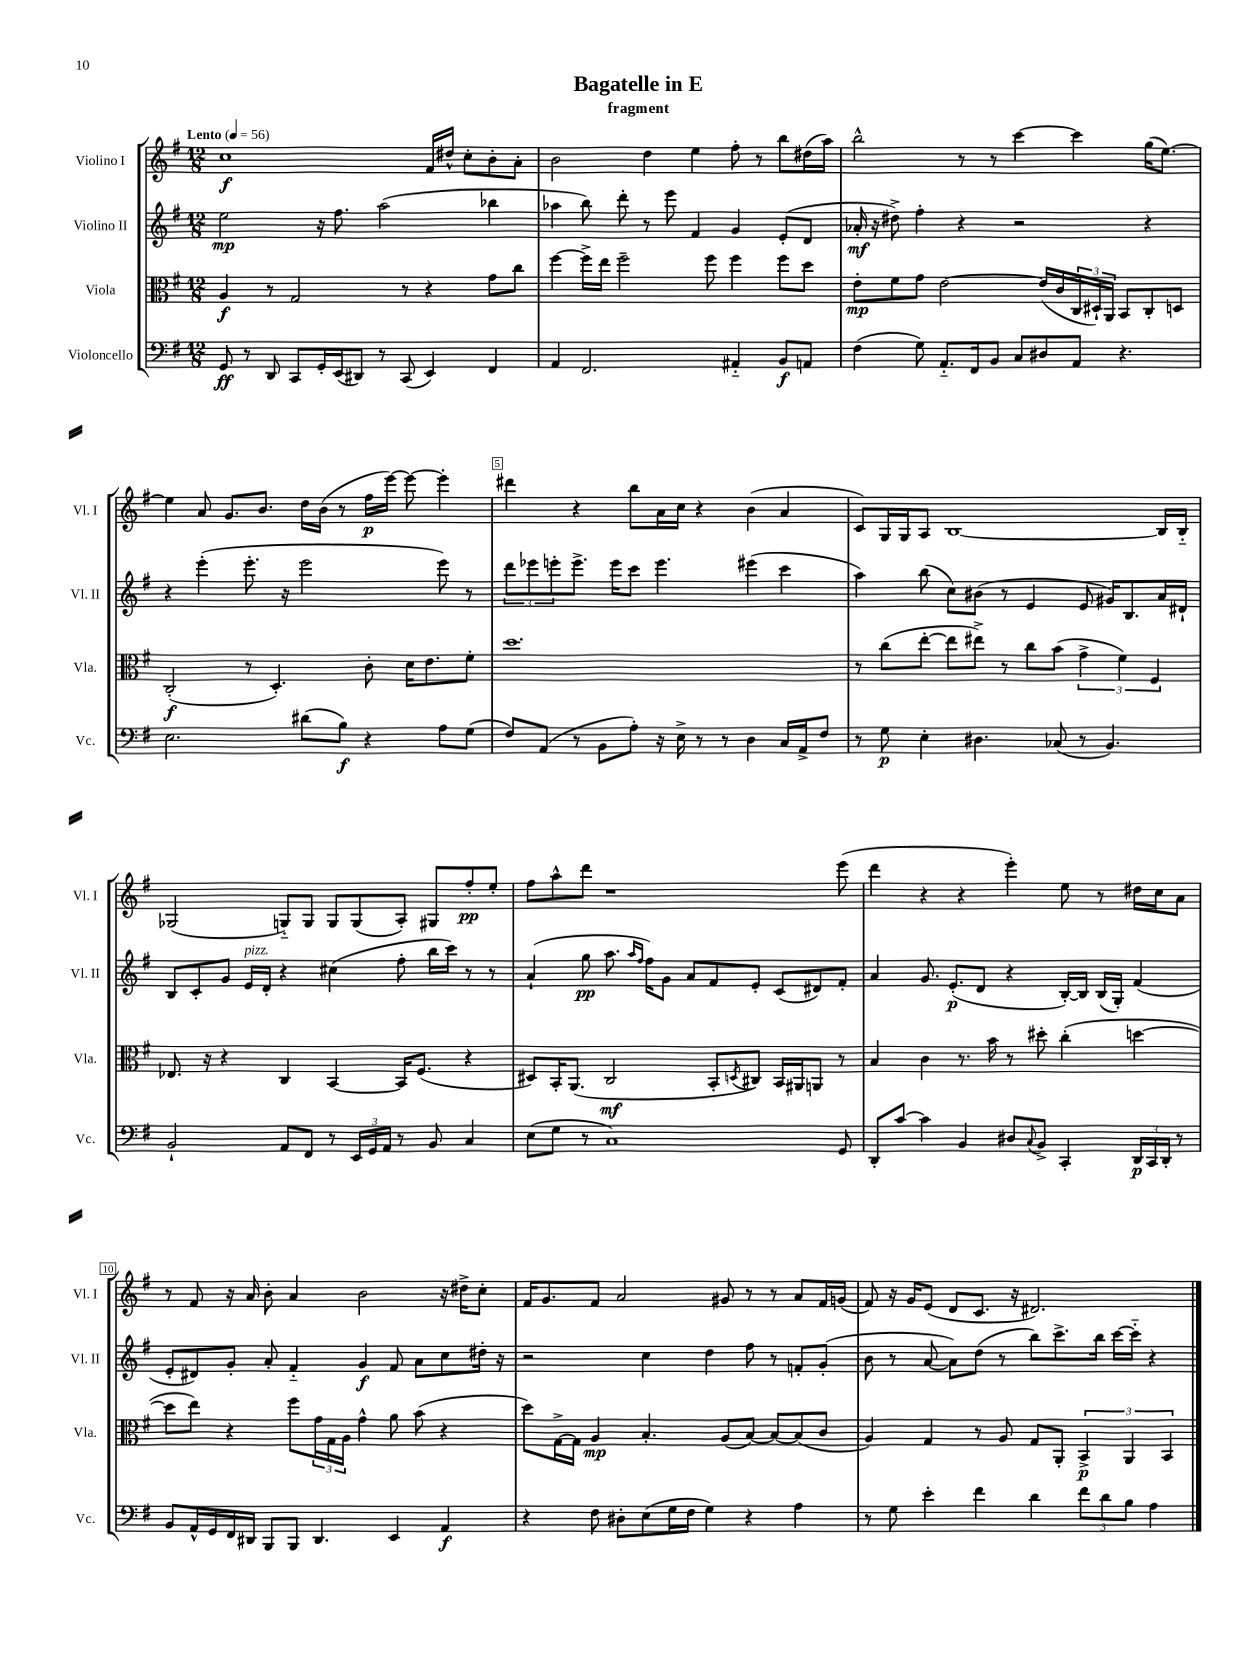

**kern	**dynam	**kern	**dynam	**kern	**dynam	**kern	**dynam
*part4	*part4	*part3	*part3	*part2	*part2	*part1	*part1
*staff4	*staff4	*staff3	*staff3	*staff2	*staff2	*staff1	*staff1
*I"Violoncello	*	*I"Viola	*	*I"Violino II	*	*I"Violino I	*
*I'Vc.	*	*I'Vla.	*	*I'Vl. II	*	*I'Vl. I	*
*clefF4	*	*clefC3	*	*clefG2	*	*clefG2	*
*k[f#]	*	*k[f#]	*	*k[f#]	*	*k[f#]	*
*M12/8	*	*M12/8	*	*M12/8	*	*M12/8	*
*MM56	*	*MM56	*	*MM56	*	*MM56	*
=1	=1	=1	=1	=1	=1	=1	=1
!	!	!	!	!	!	!LO:TX:a:B:t=Lento	!
8GG/	ff	4A/	f	2ee\	mp	1cc	f
8r	.	.	.	.	.	.	.
8DD/	.	8r	.	.	.	.	.
8CC/L	.	2G/	.	.	.	.	.
16GG'/L	.	.	.	16r	.	.	.
(16EE/J	.	.	.	8.ff#\	.	.	.
8DD#X/J)	.	.	.	.	.	.	.
8r	.	.	.	(2aa\	.	.	.
(8CC/	.	8r	.	.	.	.	.
4EE/)	.	4r	.	.	.	16f#/LL	.
.	.	.	.	.	.	16dd#X^^/JJ	.
.	.	.	.	.	.	8cc'\L	.
4FF#/	.	8g\L	.	4bb-X\	.	8b'\	.
.	.	8cc\J	.	.	.	8a'\J	.
=2	=2	=2	=2	=2	=2	=2	=2
4AA/	.	[4ff#\	.	4aa-X\	.	2b\	.
2.FF#/	.	16ff#^\LL]	.	8bb\)	.	.	.
.	.	16ee\JJ	.	.	.	.	.
.	.	2ff#~\	.	8ddd'\	.	.	.
.	.	.	.	8r	.	4dd\	.
.	.	.	.	8eee\	.	.	.
.	.	.	.	4f#/	.	4ee\	.
.	.	8ff#\	.	.	.	.	.
4AA#X/	.	4ff#\	.	4g/	.	8ff#'\	.
.	.	.	.	.	.	8r	.
8BB/L	f	8ff#\L	.	(8e'/L	.	8bb\L	.
8AAn/J	.	8dd\J	.	8d/J	.	(16dd#X\L	.
.	.	.	.	.	.	16aa\JJ)	.
=3	=3	=3	=3	=3	=3	=3	=3
(4F#\	.	8e'\L	mp	16a-X'/	mf	2bb^^\	.
.	.	.	.	16r	.	.	.
.	.	8f#\	.	8dd#X^\)	.	.	.
8G\)	.	8g\J	.	4ff#'\	.	.	.
8.AA/L	.	[2e\	.	.	.	.	.
.	.	.	.	4r	.	8r	.
16FF#/k	.	.	.	.	.	.	.
8BB/J	.	.	.	.	.	8r	.
8C/L	.	.	.	2r	.	[4ccc\	.
8D#X/	.	(16e/LL]	.	.	.	.	.
.	.	16c/	.	.	.	.	.
8AA/J	.	24C/	.	.	.	4ccc\]	.
.	.	24D#X`/)	.	.	.	.	.
.	.	24AA/JJ	.	.	.	.	.
4.r	.	8BB/L	.	.	.	.	.
.	.	8C'/	.	4r	.	(16gg\KL	.
.	.	.	.	.	.	[8.ee\J)	.
.	.	8Dn/J	.	.	.	.	.
!!LO:LB:g=z
=4	=4	=4	=4	=4	=4	=4	=4
2.E\	.	(2C'/	f	4r	.	4ee\]	.
.	.	.	.	(4eee'\	.	8a/	.
.	.	.	.	.	.	8.g/L	.
.	.	8r	.	8.eee'\	.	.	.
.	.	.	.	.	.	8.b/J	.
.	.	4.D'/)	.	.	.	.	.
.	.	.	.	16r	.	.	.
(8d#X\L	.	.	.	2eee\	.	16dd\LL	.
.	.	.	.	.	.	(16b\JJ	.
8B\J)	f	.	.	.	.	8r	.
4r	.	8c'\	.	.	.	16ff#\LL	p
.	.	.	.	.	.	[16eee\JJ)	.
.	.	16d\KL	.	.	.	8eee\_	.
.	.	8.e\	.	.	.	.	.
8A\L	.	.	.	8eee\)	.	4eee'\]	.
(8G\J	.	8f#'\J	.	8r	.	.	.
=5	=5	=5	=5	=5	=5	=5	=5
8F#/L)	.	1.dd	.	12ddd\L	.	4ddd#X\	.
.	.	.	.	12eee-X\	.	.	.
(8AA/J	.	.	.	.	.	.	.
.	.	.	.	12eeen'\	.	.	.
8r	.	.	.	8.eee^\J	.	4r	.
8BB\L	.	.	.	.	.	.	.
.	.	.	.	16eee\KL	.	.	.
8A'\J)	.	.	.	8ccc\J	.	8bb\L	.
16r	.	.	.	4.eee\	.	16a\L	.
16E^\	.	.	.	.	.	16cc\JJ	.
8r	.	.	.	.	.	4r	.
8r	.	.	.	.	.	.	.
4D\	.	.	.	(4eee#X\	.	(4b\	.
16C/LL	.	.	.	4ccc\	.	4a/	.
16AA^/J	.	.	.	.	.	.	.
8F#/J	.	.	.	.	.	.	.
=6	=6	=6	=6	=6	=6	=6	=6
8r	.	8r	.	4aa\)	.	8c/L)	.
8G\	p	(8cc\L	.	.	.	16G/L	.
.	.	.	.	.	.	16G/J	.
4E'\	.	[8ee'\J	.	(8bb\	.	8A/J	.
.	.	8ee\L]	.	8cc\L)	.	[1B	.
4.D#X\	.	8ee#X^\J)	.	(8b#X\J	.	.	.
.	.	8r	.	8r	.	.	.
.	.	8cc\L	.	4e/	.	.	.
(8C-X/	.	(8b\J	.	.	.	.	.
8r	.	6g^\	.	8e/	.	.	.
4.BB/)	.	.	.	16g#X/KL)	.	.	.
.	.	6f#\)	.	.	.	.	.
.	.	.	.	8.B/	.	.	.
.	.	6F#/	.	.	.	.	.
.	.	.	.	16a/L	.	16B/LL]	.
.	.	.	.	16d#X`/JJ	.	16B/JJ	.
!!LO:LB:g=z
=7	=7	=7	=7	=7	=7	=7	=7
2BB`/	.	8.E-X/	.	8B/L	.	(2G-X/	.
.	.	.	.	8c'/	.	.	.
.	.	16r	.	.	.	.	.
.	.	4r	.	8g/J	.	.	.
!	!	!	!	!LO:TX:a:i:t=pizz.	!	!	!
.	.	.	.	16e/LL	.	.	.
.	.	.	.	16d'/JJ	.	.	.
8AA/L	.	4C/	.	4r	.	8Gn/L)	.
8FF#/J	.	.	.	.	.	8G/J	.
8r	.	[4BB/	.	(4cc#X\	.	8G/L	.
24EE/LL	.	.	.	.	.	(8G/	.
24GG/	.	.	.	.	.	.	.
24AA/JJ	.	.	.	.	.	.	.
8r	.	16BB/KL]	.	8ff#'\	.	8A'/J)	.
.	.	(8.F#/J	.	.	.	.	.
8BB/	.	.	.	16bb\LL	.	8G#X/L	.
.	.	.	.	16ccc\JJ)	.	.	.
4C/	.	4r	.	8r	.	8ff#'/	pp
.	.	.	.	8r	.	8ee'/J	.
=8	=8	=8	=8	=8	=8	=8	=8
(8E\L	.	8D#X/L)	.	(4a`/	.	8ff#\L	.
8G\J	.	16BB'/K	.	.	.	8aa^^\	.
.	.	(8.AA/J	.	.	.	.	.
8r	.	.	.	8gg\	pp	8ddd\J	.
1C)	.	2C/	mf	8.aa\	.	1r	.
.	.	.	.	16qqaa/LL	.	.	.
.	.	.	.	16qqff#/JJ	.	.	.
.	.	.	.	16ff#\KL)	.	.	.
.	.	.	.	8g\J	.	.	.
.	.	.	.	8a/L	.	.	.
.	.	8BB'/L	.	8f#/	.	.	.
.	.	8qDn/	.	.	.	.	.
.	.	8C#X/J)	.	8e'/J	.	.	.
.	.	16BB/LL	.	(8c/L	.	.	.
.	.	16AA#X/J	.	.	.	.	.
.	.	8AAn/J	.	8d#X/)	.	.	.
8GG/	.	8r	.	8f#'/J	.	(8eee\	.
=9	=9	=9	=9	=9	=9	=9	=9
8DD'/L	.	4B/	.	4a/	.	4ddd\	.
[8c/J	.	.	.	.	.	.	.
4c\]	.	4c\	.	8.g/	.	4r	.
.	.	.	.	(8.e'/L	p	.	.
4BB/	.	8.r	.	.	.	4r	.
.	.	.	.	8d/J	.	.	.
.	.	16b\	.	.	.	.	.
8D#X/L	.	8r	.	4r	.	4eee'\)	.
8qqC/	.	.	.	.	.	.	.
8BB^/J	.	8dd#X'\	.	.	.	.	.
4CC'/	.	(4cc'\	.	[16B'/LL)	.	8ee\	.
.	.	.	.	16B/JJ]	.	.	.
.	.	.	.	(16B/LL	.	8r	.
.	.	.	.	16G'/JJ)	.	.	.
24DD/LL	p	[4ddn\	.	(4f#/	.	16dd#X\LL	.
24CC/	.	.	.	.	.	.	.
.	.	.	.	.	.	16cc\J	.
24DD'/JJ	.	.	.	.	.	.	.
8r	.	.	.	.	.	8a\J	.
!!LO:LB:g=z
=10	=10	=10	=10	=10	=10	=10	=10
8BB/L	.	8dd\L]	.	8e'/L	.	8r	.
16AA^^/L	.	8ee\J)	.	8d#X/)	.	8f#/	.
16GG/	.	.	.	.	.	.	.
16FF#/	.	4r	.	8g'/J	.	16r	.
16DD#X/JJ	.	.	.	.	.	16a/	.
8BBB/L	.	.	.	8a'/	.	8b'\	.
8BBB/J	.	8ff#\L	.	4f#/	.	4a/	.
4.DD#/	.	24g\L	.	.	.	.	.
.	.	24G\	.	.	.	.	.
.	.	24A\JJ	.	.	.	.	.
.	.	4g^^\	.	4g/	f	2b\	.
4EE/	.	8a\	.	8f#/	.	.	.
.	.	(8b\	.	8a\L	.	.	.
4AA/	f	4r	.	8cc\	.	16r	.
.	.	.	.	.	.	16dd#X^\KL	.
.	.	.	.	16dd#X'\Jk	.	8cc'\J	.
.	.	.	.	16r	.	.	.
=11	=11	=11	=11	=11	=11	=11	=11
4r	.	8dd\L)	.	2r	.	16f#/KL	.
.	.	.	.	.	.	8.g/	.
.	.	[16G^\L	.	.	.	.	.
.	.	16G\JJ]	.	.	.	.	.
8F#\	.	4A/	mp	.	.	8f#/J	.
8D#X'\L	.	.	.	.	.	2a/	.
(8E\	.	4.B'/	.	4cc\	.	.	.
16G\L	.	.	.	.	.	.	.
16F#\JJ	.	.	.	.	.	.	.
4G\)	.	.	.	4dd\	.	.	.
.	.	(8A/L	.	.	.	8g#X/	.
4r	.	[8B/J)	.	8ff#\	.	8r	.
.	.	8B/L_	.	8r	.	8r	.
4A\	.	(8B/]	.	8fn'/L	.	8a/L	.
.	.	8c/J	.	(8g'/J	.	16f#/L	.
.	.	.	.	.	.	(16gn/JJ	.
=12	=12	=12	=12	=12	=12	=12	=12
8r	.	4A/)	.	8b\	.	8f#/)	.
8G\	.	.	.	8r	.	16r	.
.	.	.	.	.	.	16g/KL	.
4e'\	.	4G/	.	[8a/	.	(8e/J	.
.	.	.	.	8a\L])	.	8d/L	.
4f#\	.	8r	.	(8dd\J	.	8.c/J	.
.	.	8A/	.	8r	.	.	.
.	.	.	.	.	.	16r	.
4d\	.	8G/L	.	8bb\L)	.	2.d#X/)	.
.	.	8AA'/J	.	8.ccc^\	.	.	.
12f#\L	.	6BB^/	p	.	.	.	.
.	.	.	.	16bb\Jk	.	.	.
12d\	.	.	.	.	.	.	.
.	.	.	.	[16ccc\LL	.	.	.
12B\J	.	6AA/	.	.	.	.	.
.	.	.	.	16ccc\JJ]	.	.	.
4A\	.	.	.	4r	.	.	.
.	.	6BB/	.	.	.	.	.
==	==	==	==	==	==	==	==
*-	*-	*-	*-	*-	*-	*-	*-
